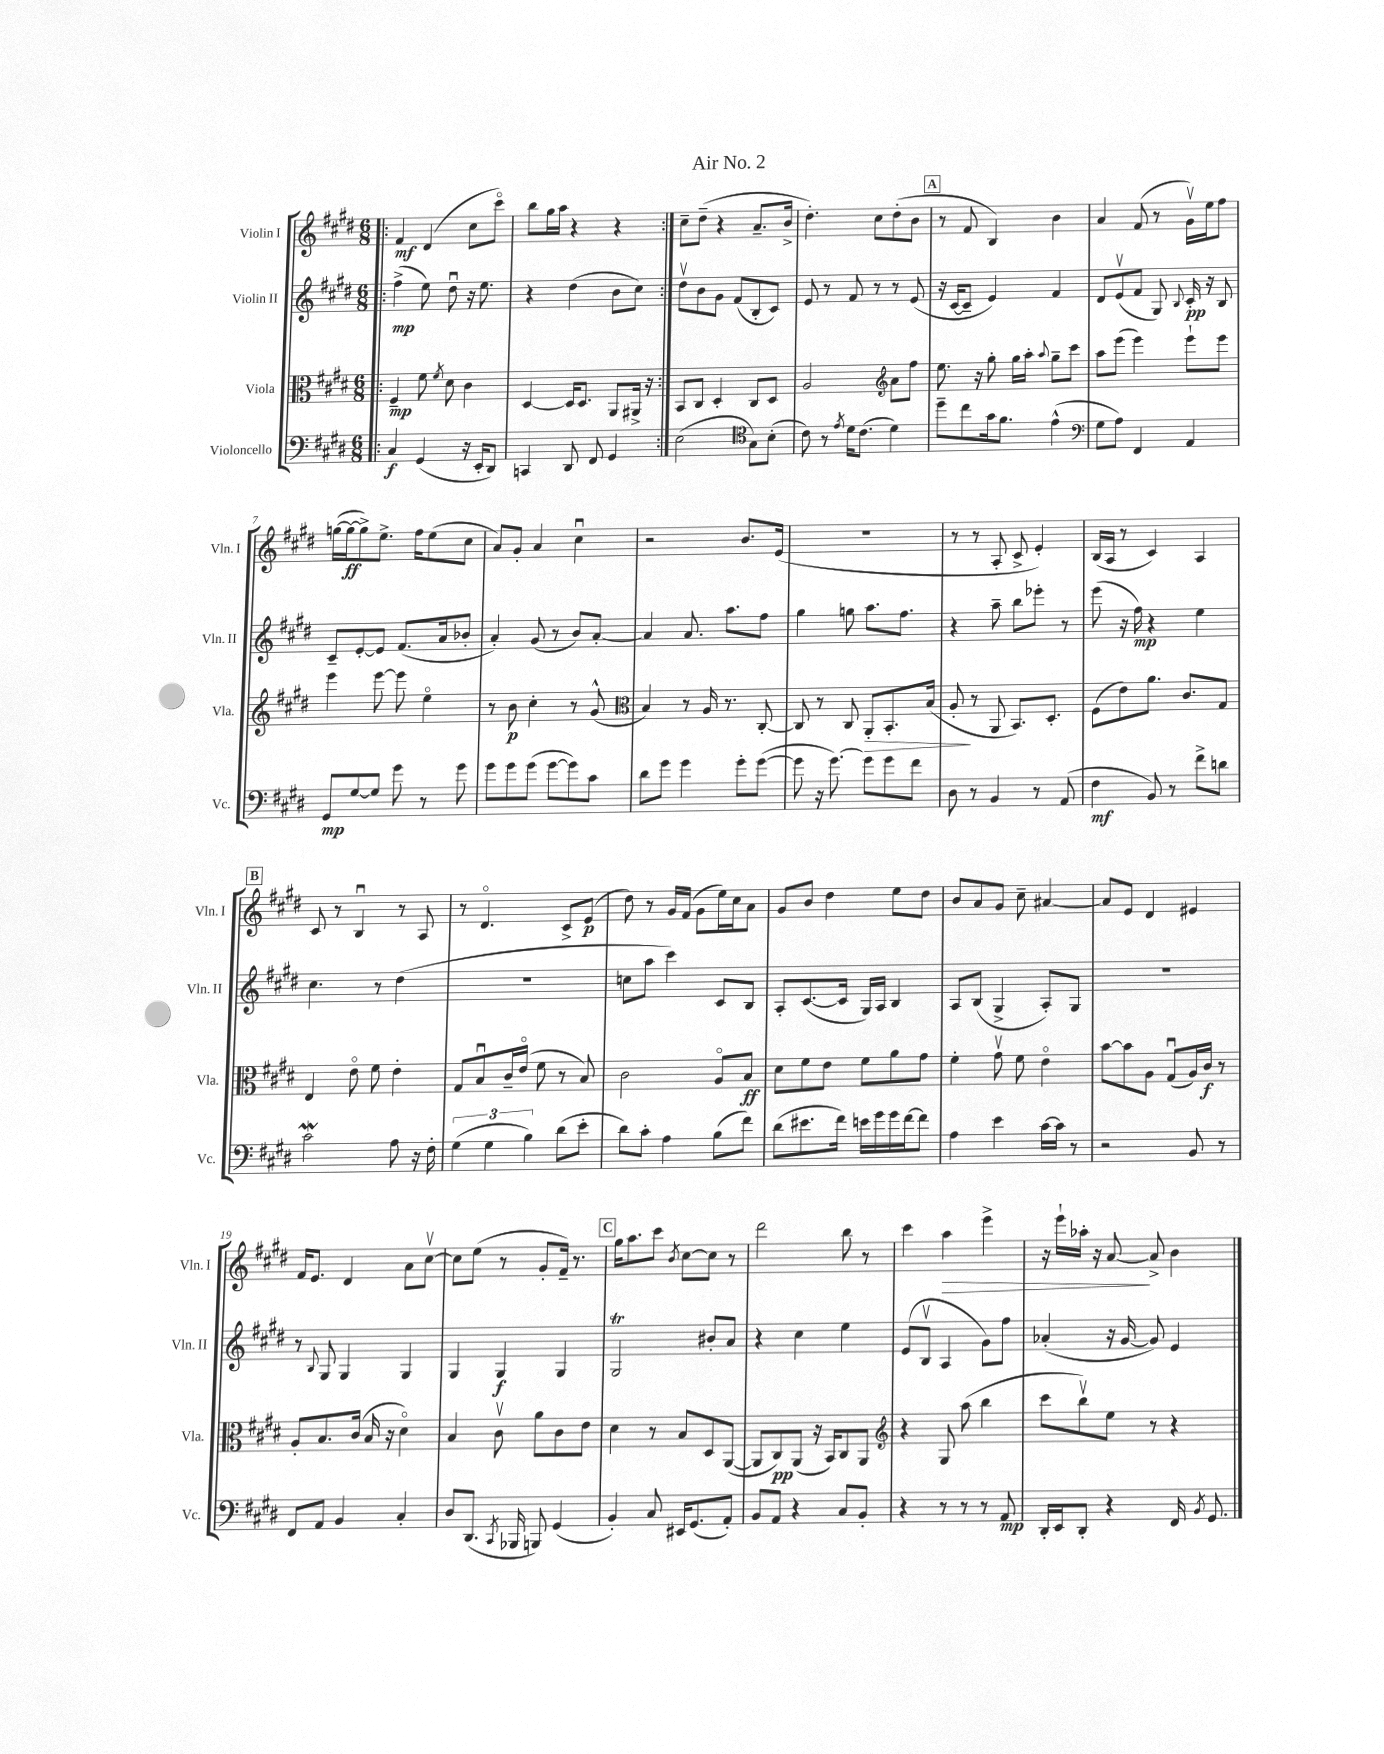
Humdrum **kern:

**kern	**kern	**kern	**kern
*staff4	*staff3	*staff2	*staff1
*clefF4	*clefC3	*clefG2	*clefG2
*k[f#c#g#d#]	*k[f#c#g#d#]	*k[f#c#g#d#]	*k[f#c#g#d#]
*M6/8	*M6/8	*M6/8	*M6/8
=!|:	=!|:	=!|:	=!|:
4C#	4F#~	(4ff#^	4f#
(4GG#	8f#	8ee)	(4d#
.	8qf#	.	.
.	8d#	8dd#u	.
16r	4c#	16r	8cc#
16EE'	.	8.ee	.
8DD#)	.	.	8ccc#o)
=	=	=	=
4CC	[4D#	4r	8bb
.	.	.	16gg#
.	.	.	16aa
8DD#	16D#]	(4dd#	4r
.	8.D#	.	.
8FF#	.	.	.
4GG#	8AA	8b	4r
.	16AA#^	8cc#)	.
.	16r	.	.
=:|!	=:|!	=:|!	=:|!
(2E	8BB	8dd#v	8cc#~
.	8C#	8b	(8dd#~
.	4D#'	8g#	4r
.	.	(8f#	.
*clefC4	*	*	*
8G#)	8C#	8B'	8.a~
(8B'	8D#	8c#)	.
.	.	.	16b^
=	=	=	=
8c#)	2A	8e	4.dd#')
8r	.	8r	.
8qe	.	.	.
16d#	.	8f#	.
(8.c#	.	.	.
.	.	8r	8cc#
*	*clefG2	*	*
4d#)	8a	8r	(8dd#'
.	8ff#	(8e	8b
=	=	=	=
8dd#~	8.ee	16r	8r
.	.	[16c#	.
8cc#	.	8c#~]	8f#
.	16r	.	.
16g#	8gg#'	4e)	4B)
8.f#	.	.	.
.	16gg#	.	.
.	16aa'	.	.
.	8qqaa	.	.
(4e^^	8gg#~	4f#	4b
.	8ccc#	.	.
=	=	=	=
*clefF4	*	*	*
8G#	8aa	8d#	4a
8A)	(8eee	(8ev	.
4FF#	4eee)	8f#	(8f#
.	.	8G#)	8r
.	.	8qqB	.
4AA	8eee`	16c#'	16g#v)
.	.	16r	16ee
.	8eee	8B	8ff#
=	=	=	=
8GG#	4eee	8c#~	([16gg
.	.	.	16gg_
[8G#	.	[8e'	8gg^])
8G#]	[8eee	8e]	8.ee^
8g#	8eee]	(8.f#	.
.	.	.	16ff#
8r	4eeo	.	(8ee
.	.	16a	.
8g#	.	8b-'	8cc#
=	=	=	=
8g#	8r	4a')	8a)
8g#	8b	.	8g#'
(8g#	4cc#'	(8g#	4a
[8g#	.	8r	.
8g#])	8r	8b)	4cc#u
8c#	(8g#^^	[8a'	.
=	=	=	=
*	*clefC3	*	*
8d#	4B)	4a]	2r
8g#	.	.	.
4g#	8r	8.a	.
.	16A	.	.
.	8.r	8.aa	.
8g#'	.	.	8.b
([8g#	[8C#'	8ff#	.
.	.	.	(16e
=	=	=	=
8g#]	8C#]	4gg#	2.r
16r	8r	.	.
[8.g#)	.	.	.
.	8C#	8gg	.
8g#]	8AA'	8.aa	.
8g#	8.BB'	.	.
.	.	8.ff#	.
8f#	.	.	.
.	(16B	.	.
=	=	=	=
8D#	8A'	4r	8r
8r	8r	.	8r
4BB	8AA	8aa~	8A'
.	8.BB)	8bb	8c#^
8r	.	8eee-'	4e')
.	8.D#'	.	.
(8AA	.	8r	.
=	=	=	=
4F#	(8F#	(8eee	(16B
.	.	.	16A
.	8e)	16r	8r
.	.	16ff#)	.
8BB)	8.a	4r	4c#)
8r	.	.	.
.	8.c#	.	.
8f#^	.	4ee	4A
8d	8G#	.	.
=	=	=	=
2c#	4E	4.cc#	8c#
.	.	.	8r
.	8eo	.	4Bu
.	8f#	8r	.
8A	4e'	(4dd#	8r
16r	.	.	8A
16F#'	.	.	.
=	=	=	=
(6G#	8G#	2.r	8r
.	8Bu	.	4.d#o
6G#	.	.	.
.	16c#~	.	.
.	(16eo	.	.
6B)	.	.	.
.	8f#	.	.
(8d#	8r	.	8c#^
8e'	8B)	.	(8e
=	=	=	=
8d#)	2c#	8cc	8dd#)
8c#'	.	8aa	8r
4A	.	4ccc#)	16g#
.	.	.	(16f#
.	.	.	8g#
(8B	8Ao	8c#	16ee)
.	.	.	16cc#
8f#)	8B	8B	8a
=	=	=	=
(8d#	8d#	8A'	8g#
8.e#	8f#	([8.c#	8b
.	8e	.	4dd#
16f#)	.	16c#]	.
16e	8f#	16G#)	.
16g#	.	16A	.
16g#	8a	4B	8ee
[16f#	.	.	.
8f#]	8g#	.	8dd#
=	=	=	=
4A	4f#'	8A	8b
.	.	(8B	8a
4e	8g#v	4G#^	8g#
.	8f#	.	8cc#~
[16c#	4eo	8A')	[4a#
16c#]	.	.	.
8r	.	8G#	.
=	=	=	=
2r	[8b	2.r	8a#]
.	8b]	.	8e
.	8A	.	4d#
.	(8G#u	.	.
8BB	16A)	.	4e#
.	16c#	.	.
8r	8r	.	.
=	=	=	=
8FF#	8A'	8r	16f#
.	.	.	8.e
.	.	8qqB	.
8AA	8.B	8G#	.
4BB	.	4G#	4d#
.	(16c#	.	.
.	16B	.	.
.	16r	.	.
4C#'	4d#o)	4G#	8a
.	.	.	[8cc#v
=	=	=	=
8D#	4B	4G#	8cc#]
(8.DD#	.	.	(8ee
.	8c#v	4G#	8r
8qCC#	.	.	.
16BBB-	.	.	.
8BBB)	8a	.	8g#'
(4GG#	8c#	4G#	16f#~)
.	.	.	8.r
.	8e	.	.
=	=	=	=
4BB')	4d#	2G#	16gg#
.	.	.	8.aa
8C#	8r	.	8ccc#
.	.	.	8qb
16EE#	8B	.	[8cc#
(8.GG#	.	.	.
.	8D#	8b#'	8cc#]
8AA')	([8AA	8a	8r
=	=	=	=
8BB	8AA]	4r	2ddd#
8AA	8C#)	.	.
4r	(8AA	4cc#	.
.	16r	.	.
.	16BB)	.	.
8C#	8C#	4ee	8bb
8BB'	8AA	.	8r
=	=	=	=
*	*clefG2	*	*
4r	4r	(8e	4ccc#
.	.	8Bv	.
8r	8G#	4A	4aa
8r	(8aa	.	.
8r	4bb	8g#)	4eee^
8AA	.	8ff#	.
=	=	=	=
16DD#'	8ccc#	(4a-'	16r
16EE	.	.	16eee`
8DD#'	8bbv)	.	16aa-'
.	.	.	16r
4r	8ee	16r	[8a
.	.	[16g#	.
.	8r	8g#])	8a^]
16FF#	4r	4e	4b
8qBB	.	.	.
8.GG#	.	.	.
==	==	==	==
*-	*-	*-	*-
